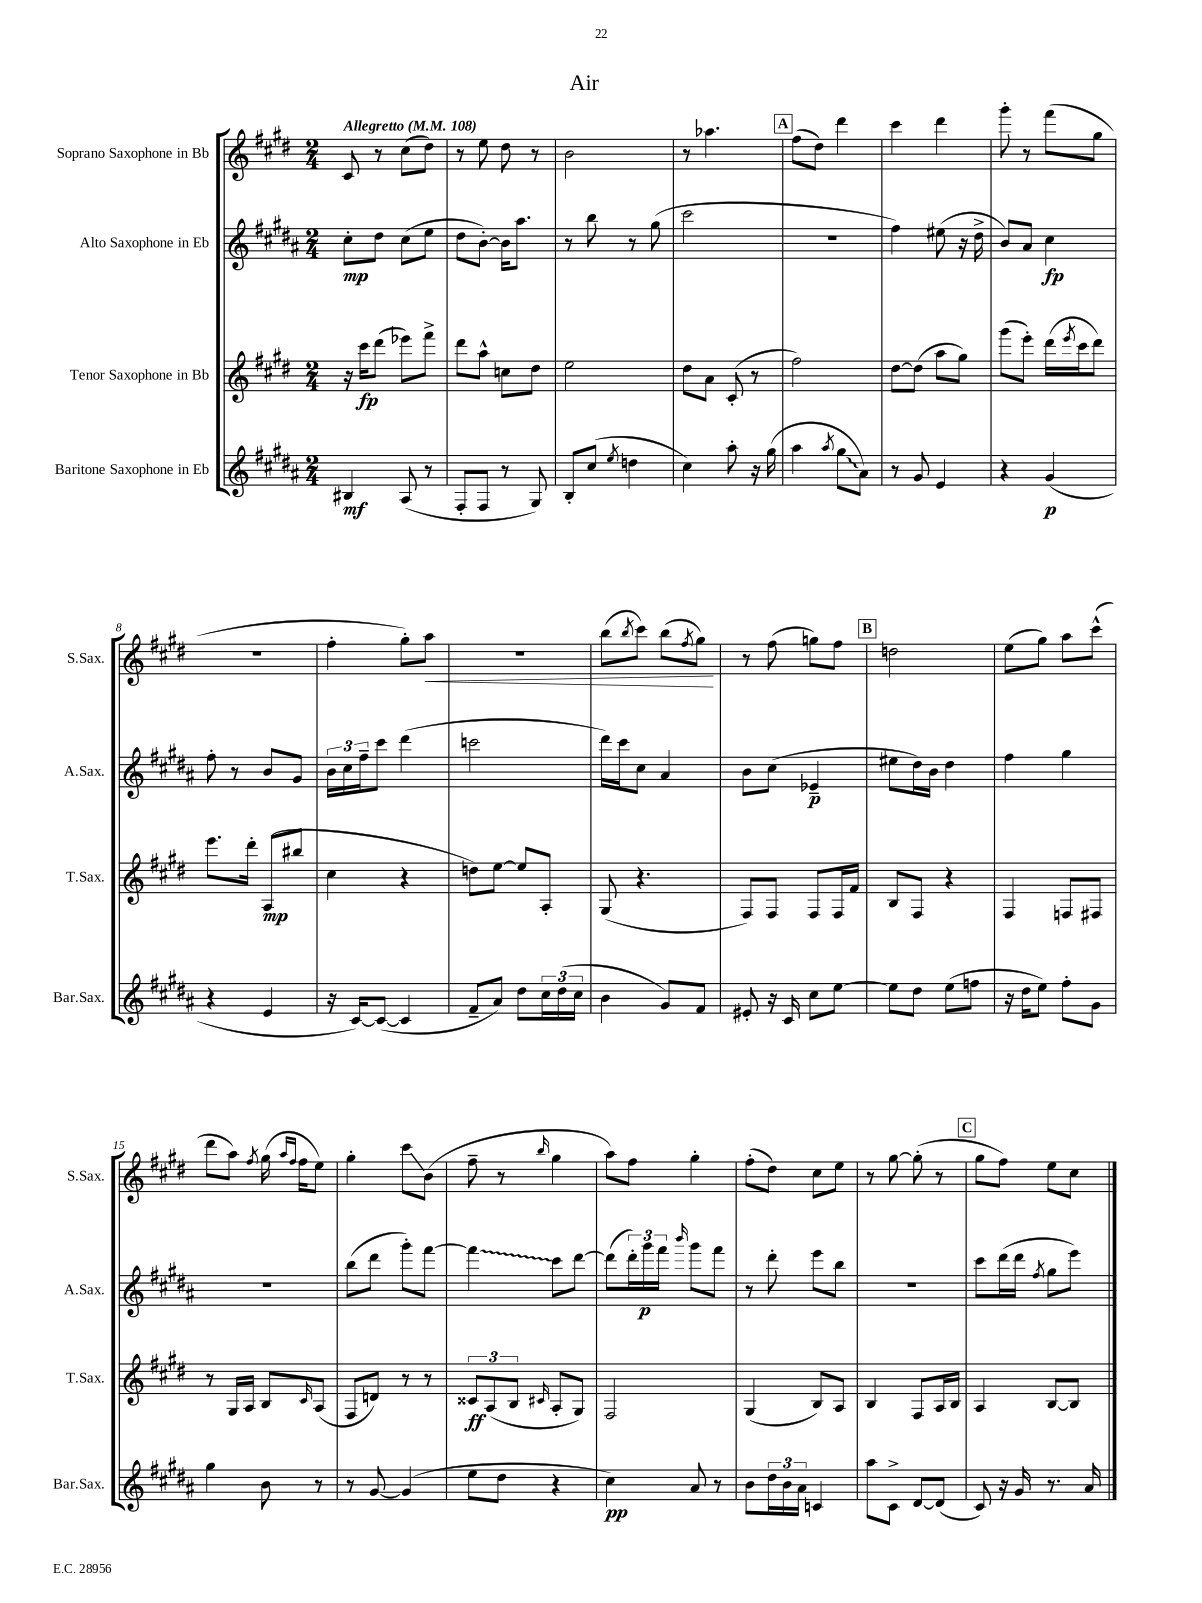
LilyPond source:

\header { title = "Air" }
<<
\new StaffGroup <<
\new Staff = "s0" \with { instrumentName = "Soprano Saxophone in Bb" shortInstrumentName = "S.Sax." } {
    \clef treble \key e \major \numericTimeSignature \time 2/4 \tempo "Allegretto" 4 = 108
    cis'8 r8 cis''8( dis''8) |
    r8 e''8 dis''8 r8 |
    b'2 |
    r8 aes''4. |
    \mark \markup { \box "A" } fis''8( dis''8) dis'''4 |
    cis'''4 dis'''4 |
    gis'''8-. r8 fis'''8( gis''8 |
    R2 |
    fis''4-. gis''8-.) a''8\< |
    r2 |
    b''8( \acciaccatura { b''8 } cis'''8) b''8( \acciaccatura { fis''8 } gis''8\!) |
    r8 fis''8( g''8) fis''8 |
    \mark \markup { \box "B" } d''2 |
    e''8( gis''8) a''8 cis'''8-^( |
    dis'''8 a''8) \acciaccatura { fis''8 } gis''16( \grace { a''16 fis''16 } fis''16 e''8) |
    gis''4-. cis'''8\glissando b'8( |
    fis''8-- r8 \grace { b''16 } gis''4 |
    a''8) fis''8 gis''4-. |
    fis''8-.( dis''8) cis''8 e''8 |
    r8 gis''8~ gis''8-.( r8 |
    \mark \markup { \box "C" } gis''8 fis''8) e''8 cis''8 \bar "|." |
}
\new Staff = "s1" \with { instrumentName = "Alto Saxophone in Eb" shortInstrumentName = "A.Sax." } {
    \clef treble \key b \major \numericTimeSignature \time 2/4
    cis''8-.\mp dis''8 cis''8( e''8 |
    dis''8 b'8~-.) b'16 ais''8. |
    r8 b''8 r8 gis''8( |
    cis'''2 |
    \mark \markup { \box "A" } r2 |
    fis''4) eis''8( r16 dis''16-> |
    b'8) ais'8 cis''4\fp |
    fis''8-. r8 b'8 gis'8 |
    \tuplet 3/2 { b'16 cis''16 fis''16-- } cis'''8 dis'''4( |
    c'''2 |
    dis'''16) cis'''16 cis''8 ais'4 |
    b'8 cis''8( ees'4--\p |
    \mark \markup { \box "B" } eis''8 dis''16) b'16 dis''4 |
    fis''4 gis''4 |
    R2 |
    b''8( dis'''8 gis'''8-.) fis'''8~ |
    \once \override Glissando.style = #'zigzag fis'''4\glissando cis'''8 dis'''8~ |
    dis'''8( \tuplet 3/2 { dis'''16-.) gis'''16\p fis'''16 } \grace { b'''16 } gis'''8 fis'''8 |
    r8 dis'''8-. e'''8 b''8 |
    R2 |
    \mark \markup { \box "C" } cis'''8 dis'''16( dis'''16 \acciaccatura { fis''8 } gis''8 e'''8) \bar "|." |
}
\new Staff = "s2" \with { instrumentName = "Tenor Saxophone in Bb" shortInstrumentName = "T.Sax." } {
    \clef treble \key e \major \numericTimeSignature \time 2/4
    r16 cis'''16\fp dis'''8( ees'''8) fis'''8-> |
    dis'''8 a''8-^ c''8 dis''8 |
    e''2 |
    dis''8 a'8 cis'8-.( r8 |
    \mark \markup { \box "A" } fis''2) |
    dis''8~ dis''8( a''8 gis''8) |
    gis'''8( e'''8-.) dis'''16( \acciaccatura { e'''8 } cis'''16 dis'''8) |
    e'''8. dis'''16-. a8\mp( bis''8 |
    cis''4 r4 |
    d''8) e''8~ e''8 a8-. |
    gis8( r4. |
    fis8) fis8 fis8 fis16 fis'16 |
    \mark \markup { \box "B" } b8 fis8 r4 |
    fis4 f8 fis8 |
    r8 gis16 a16 b8 \grace { cis'16 } a8( |
    fis8 d'8) r8 r8 |
    \tuplet 3/2 { cisis'8\ff a8( b8 } \grace { cis'16 } a8-. gis8) |
    fis2 |
    gis4( b8) a8 |
    b4 fis8 a16 b16 |
    \mark \markup { \box "C" } a4 b8~ b8 \bar "|." |
}
\new Staff = "s3" \with { instrumentName = "Baritone Saxophone in Eb" shortInstrumentName = "Bar.Sax." } {
    \clef treble \key b \major \numericTimeSignature \time 2/4
    bis4\mf ais8( r8 |
    fis8-. fis8 r8 gis8) |
    b8-. cis''8( \acciaccatura { e''8 } d''4 |
    cis''4) ais''8-. r16 gis''16( |
    \mark \markup { \box "A" } ais''4 \acciaccatura { ais''8 } \once \override Glissando.style = #'zigzag gis''8\glissando ais'8) |
    r8 gis'8 e'4 |
    r4 gis'4\p( |
    r4 e'4 |
    r16 cis'16~) cis'8~( cis'4 |
    fis'8-- ais'8) dis''8 \tuplet 3/2 { cis''16 dis''16( cis''16 } |
    b'4 gis'8) fis'8 |
    eis'8-. r16 cis'16 cis''8 e''8~ |
    \mark \markup { \box "B" } e''8 dis''8 e''8( f''8 |
    r16 dis''16 e''8) fis''8-. gis'8 |
    gis''4 b'8 r8 |
    r8 gis'8~ gis'4( |
    e''8 dis''8 r4 |
    cis''4\pp) ais'8 r8 |
    b'8 \tuplet 3/2 { dis''16 b'16 ais'16 } c'4 |
    ais''8 cis'8-> dis'8~ dis'8( |
    \mark \markup { \box "C" } cis'8) r16 gis'16 r8. ais'16 \bar "|." |
}
>>
>>
